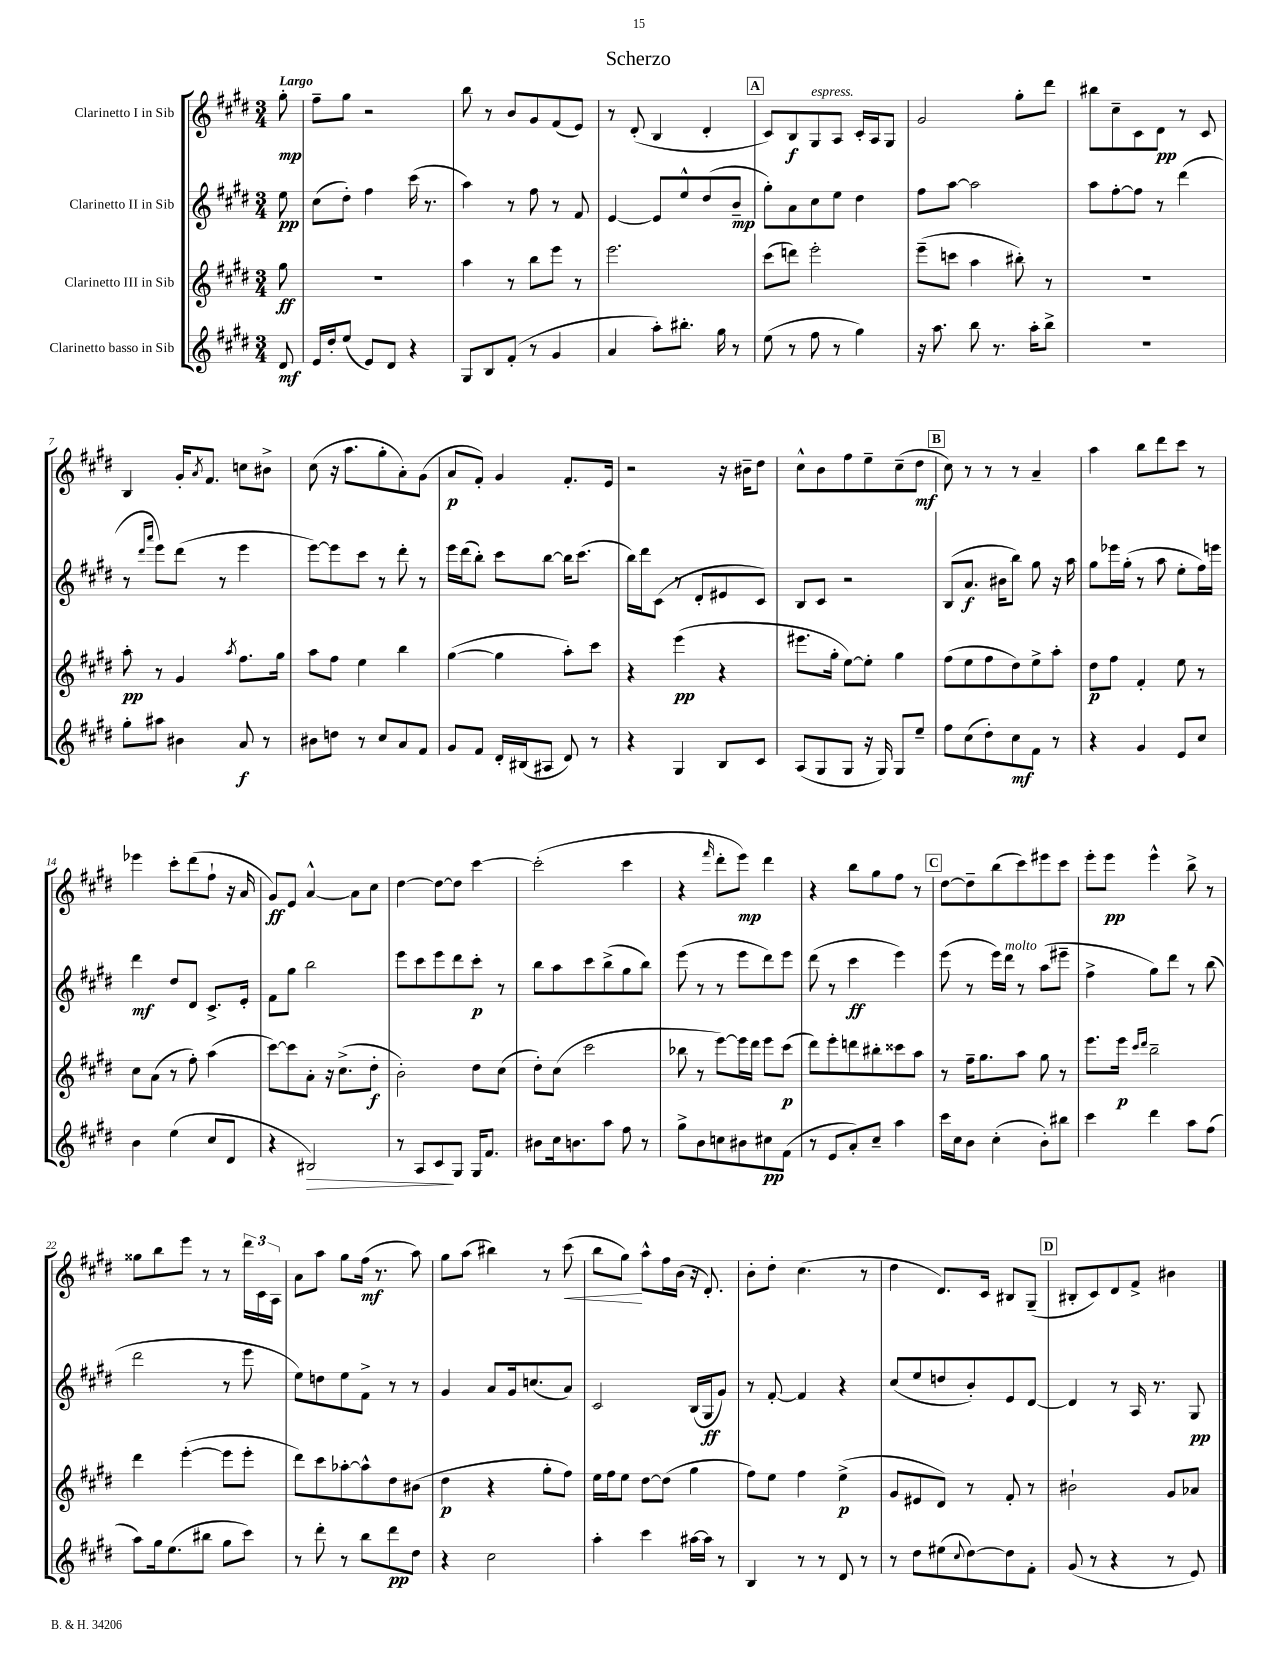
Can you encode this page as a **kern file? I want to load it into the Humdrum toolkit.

**kern	**kern	**kern	**kern
*staff4	*staff3	*staff2	*staff1
*clefG2	*clefG2	*clefG2	*clefG2
*k[f#c#g#d#]	*k[f#c#g#d#]	*k[f#c#g#d#]	*k[f#c#g#d#]
*M3/4	*M3/4	*M3/4	*M3/4
8d#	8gg#	8ee	8gg#'
=	=	=	=
16e	2.r	(8cc#	8ff#~
16dd#'	.	.	.
(8ee	.	8dd#')	8gg#
8e)	.	4ff#	2r
8d#	.	.	.
4r	.	(16ccc#	.
.	.	8.r	.
=	=	=	=
8G#	4aa	4aa)	8bb
8B	.	.	8r
(8f#'	8r	8r	8b
8r	8bb	8ff#	8g#
4g#	8eee	8r	(8f#
.	8r	8f#	8e)
=	=	=	=
4a	2.eee	[4e	8r
.	.	.	(8d#'
8aa')	.	8e]	4B
8.bb#'	.	8ee^^	.
.	.	(8dd#	4d#'
16gg#	.	.	.
8r	.	8b~	.
=	=	=	=
(8ee	(8ccc#	8gg#')	8c#)
8r	8ddd)	8a	8B
8ff#	2eee'	8cc#	8G#
8r	.	8ee	8A
4gg#)	.	4dd#	16c#'
.	.	.	16A
.	.	.	8G#
=	=	=	=
16r	(8eee~	8ff#	2g#
8.aa	.	.	.
.	8ccc	[8aa	.
8bb	4aa	2aa]	.
8.r	.	.	.
.	8bb#')	.	8gg#'
16aa'	.	.	.
8bb^	8r	.	8ddd#
=	=	=	=
2.r	2.r	8aa	8bb#
.	.	[8ff#'	8cc#~
.	.	8ff#]	8c#
.	.	8r	8d#
.	.	(4ddd#	8r
.	.	.	8c#
=	=	=	=
8gg#'	8aa'	8r	4B
.	.	16qqddd#	.
.	.	16qqaaa	.
8aa#	8r	8eee)	.
4b#	4g#	(8ddd#	16g#'
.	.	.	8qa
.	.	.	8.f#
.	.	8r	.
.	8qaa	.	.
8a	8.ff#	4eee	8cc
8r	.	.	8b#^
.	16gg#	.	.
=	=	=	=
8b#	8aa	[8eee)	(8cc#
8dd	8ff#	8eee]	16r
.	.	.	8.aa
8r	4ee	8ccc#	.
8cc#	.	8r	8gg#'
8a	4bb	8ddd#'	8a')
8f#	.	8r	(8g#
=	=	=	=
8g#	([4gg#	16eee	8a
.	.	(16ddd#	.
8f#	.	8bb')	8f#')
16d#'	4gg#]	8ccc#	4g#
(16B#	.	.	.
8A#	.	[8bb	.
8d#)	8aa')	16bb]	8.f#'
.	.	(8.ccc#	.
8r	8ccc#	.	.
.	.	.	16e
=	=	=	=
4r	4r	16bb)	2r
.	.	16ddd#	.
.	.	(8c#	.
4G#	(4eee	8r	.
.	.	8d#'	.
8B	4r	8e#	16r
.	.	.	16b#~
8c#	.	8c#)	8dd#
=	=	=	=
(8A	8.eee#	8B	8cc#^^
8G#	.	8c#	8b
.	16gg#'	.	.
8G#	[8ee)	2r	8ff#
16r	8ee']	.	8ee~
16G#)	.	.	.
8G#	4gg#	.	(8cc#~
8ee~	.	.	8dd#
=	=	=	=
8ff#	(8ff#	(8B	8cc#)
(8cc#	8ee	8.a	8r
8dd#')	8ff#	.	8r
.	.	16b#	.
8cc#	8dd#)	8bb)	8r
8f#	8ee^	8gg#	4a~
8r	8aa'	16r	.
.	.	16aa	.
=	=	=	=
4r	8dd#	8gg#	4aa
.	8ff#	16eee-	.
.	.	(16gg#'	.
4g#	4f#'	8r	8bb
.	.	8aa	8ddd#
8e	8ee	8ee'	8ccc#
8cc#	8r	16ff#)	8r
.	.	16eee	.
=	=	=	=
4b	8cc#	4ddd#	4eee-
.	(8a	.	.
(4ee	8r	8dd#	8ccc#'
.	8ff#')	8d#	(8ddd#
8cc#	(4aa	8.c#^	8ff#`
8d#	.	.	16r
.	.	16e'	16a
=	=	=	=
4r	[8ccc#)	8f#	8g#)
.	8ccc#]	8gg#	8e
2B#)	8a'	2bb	[4a^^
.	16r	.	.
.	(8.cc#^	.	.
.	.	.	8a]
.	8dd#'	.	8cc#
=	=	=	=
8r	2b')	8eee	[4dd#
8A	.	8ccc#	.
8c#	.	8eee	8dd#_
8G#	.	8ddd#	8dd#]
16G#	8dd#	8ccc#'	[4ccc#
8.f#	.	.	.
.	(8cc#	8r	.
=	=	=	=
8b#	8dd#')	8bb	(2ccc#']
16cc#	(8cc#	8aa	.
8.b	.	.	.
.	2ccc#	8ccc#	.
8aa	.	(8bb^	.
8ff#	.	8gg#	4ccc#
8r	.	8bb)	.
=	=	=	=
8gg#^	8bb-	(8eee	4r
8b	8r	8r	.
.	.	.	16qqfff#
8cc	[8eee)	8r	8ddd#'
8b#	16eee]	8eee	8eee)
.	16ddd#	.	.
8cc#	8eee	8ddd#)	4ddd#
(8f#	(8ccc#	8eee	.
=	=	=	=
8r	8ddd#)	(8ddd#	4r
8e	8eee'	8r	.
8a')	8ddd	4ccc#	8bb
8cc#~	8bb#'	.	8gg#
4aa	8ccc##	4eee)	8ff#
.	8aa	.	8r
=	=	=	=
16ccc#	8r	(8eee	[8dd#
16cc#	.	.	.
8b	16ff#~	8r	8dd#~]
.	8.gg#	.	.
(4cc#'	.	16eee)	(8bb
.	.	16ddd#	.
.	8aa	8r	8ccc#)
8b')	8gg#	(8aa	8eee#
8bb#	8r	8eee#~	8ccc#
=	=	=	=
4ccc#	8.eee	4ff#^	8eee'
.	.	.	8eee
.	16eee	.	.
.	16qqccc#	.	.
.	16qqddd#	.	.
4ddd#	2bb~	8gg#)	4eee^^
.	.	8ddd#	.
8aa	.	8r	8bb^
(8ff#	.	(8bb	8r
=	=	=	=
8aa)	4ddd#	2ddd#	8gg##
16gg#	.	.	8bb
(8.ee	.	.	.
.	([4eee'	.	8eee
8bb#	.	.	8r
8gg#	8eee]	8r	8r
8ccc#)	8eee'	8eee	24ddd#
.	.	.	24c#
.	.	.	24A
=	=	=	=
8r	8ddd#)	8ee)	8a
8ddd#'	8ccc#	8dd	8aa
8r	[8aa-'	8ee	8gg#
8bb	8aa-^^]	8f#^	(16ff#
.	.	.	8.r
8ddd#	8dd#	8r	.
8dd#	(8b#	8r	8aa)
=	=	=	=
4r	4dd#	4g#	8gg#
.	.	.	(8aa
2cc#	4r	8a	4bb#)
.	.	16g#	.
.	.	(8.cc	.
.	8gg#'	.	8r
.	8ff#)	8a)	(8ccc#
=	=	=	=
4aa'	16ee	2c#	8bb
.	16ff#	.	.
.	8ee	.	8gg#)
4ccc#	[8dd#	.	8aa^^
.	(8dd#]	.	16ff#
.	.	.	(16b
[16aa#	4gg#	(16B	16r
16aa#]	.	16G#	8.d#')
8r	.	8g#)	.
=	=	=	=
4B	8ff#)	8r	8b'
.	8ee	[8f#'	8dd#'
8r	4ff#	4f#]	(4.cc#
8r	.	.	.
8d#	(4ee^	4r	.
8r	.	.	8r
=	=	=	=
8r	8g#	(8cc#	4dd#
8dd#	8e#	8ee	.
(8ee#	8d#)	8dd	8.d#)
8qqcc#	.	.	.
[8dd#)	8r	8b')	.
.	.	.	16c#
8dd#]	8f#'	8e	8B#
8f#'	8r	[8d#	(8G#~
=	=	=	=
(8g#	2b#`	4d#]	8B#'
8r	.	.	8c#)
4r	.	8r	8d#
.	.	16A	8f#^
.	.	8.r	.
8r	8g#	.	4b#
8e)	8a-	8G#	.
==	==	==	==
*-	*-	*-	*-
